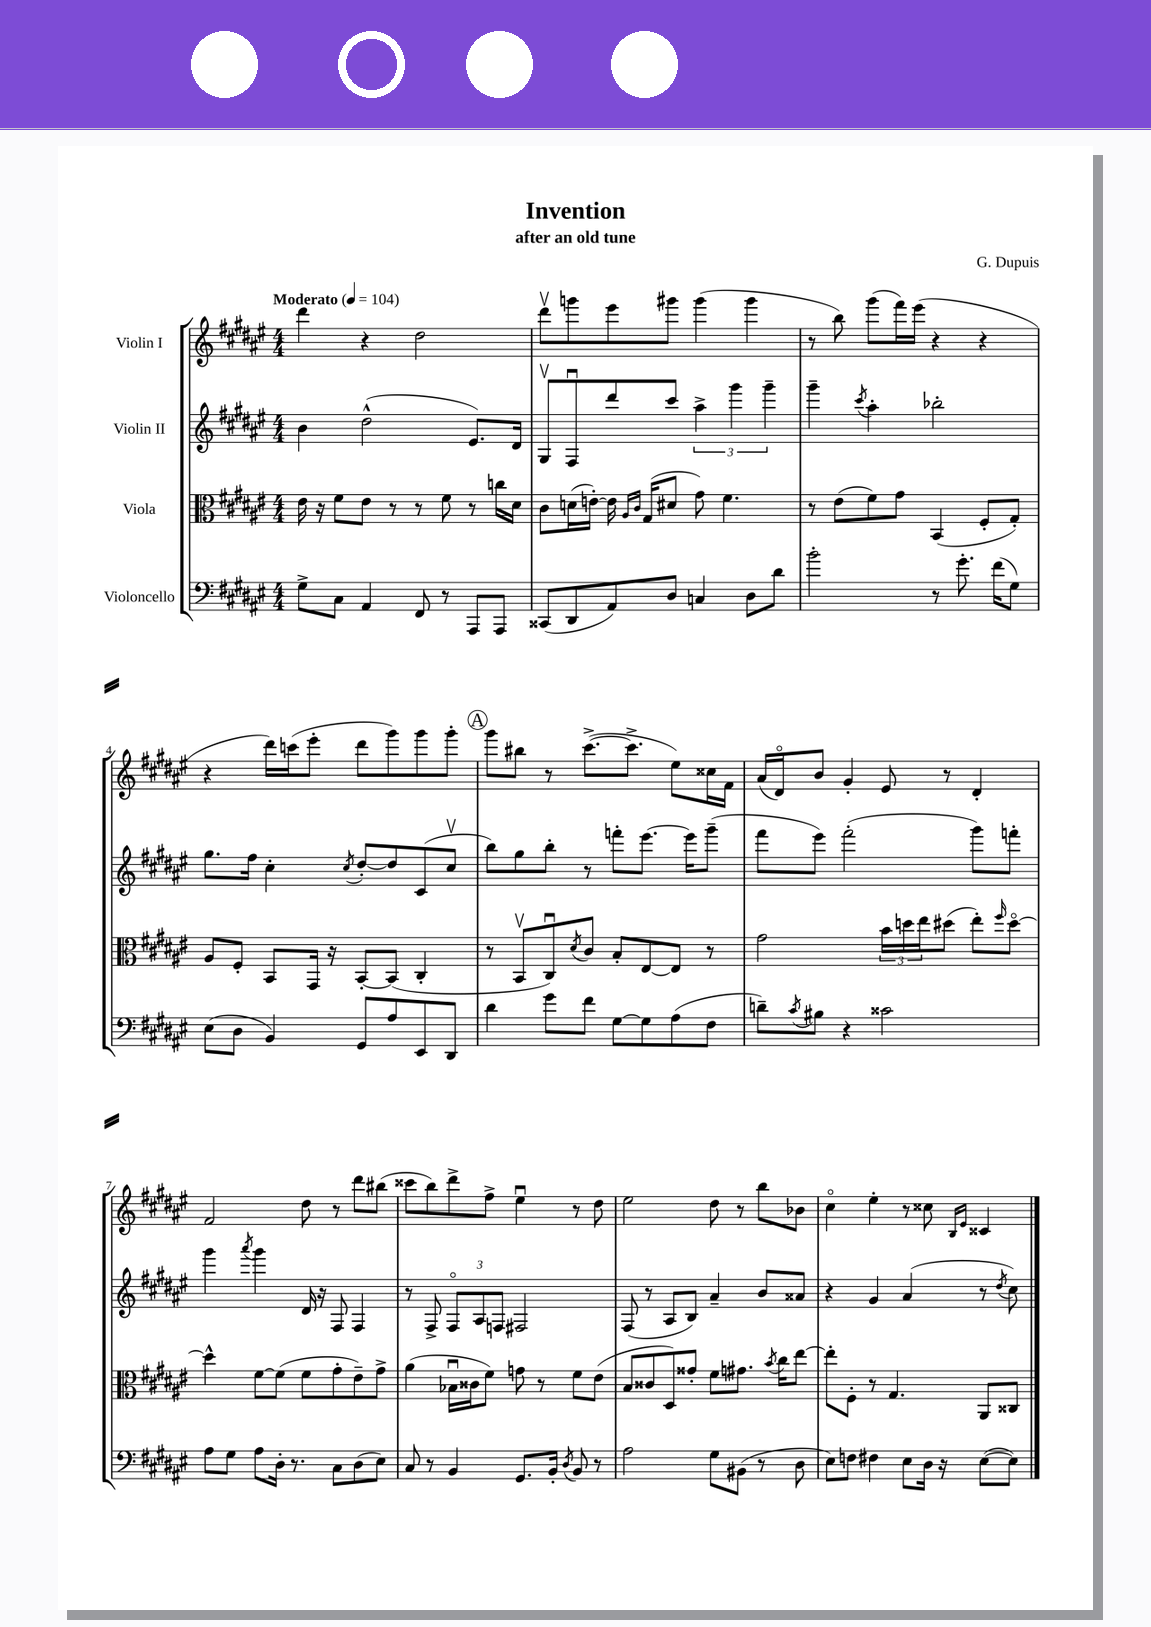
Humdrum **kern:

**kern	**kern	**kern	**kern
*staff4	*staff3	*staff2	*staff1
*clefF4	*clefC3	*clefG2	*clefG2
*k[f#c#g#d#a#e#]	*k[f#c#g#d#a#e#]	*k[f#c#g#d#a#e#]	*k[f#c#g#d#a#e#]
*M4/4	*M4/4	*M4/4	*M4/4
*MM104	*MM104	*MM104	*MM104
8G#^	16e#	4b	4ddd#
.	16r	.	.
8C#	8f#	.	.
4AA#	8e#	(2dd#^^	4r
.	8r	.	.
8FF#	8r	.	2dd#
8r	8f#	.	.
8AAA#	8r	8.e#)	.
8AAA#	16cc	.	.
.	16d#	16d#	.
=	=	=	=
(8CC##	8c#	8G#v	8ddd#v
8DD#	(16d	8F#u	8ggg
.	[16e')	.	.
8AA#)	16e]	8ddd#	8eee#
.	16qqA#	.	.
.	16qqc#	.	.
.	(16G#	.	.
8D#	8d#	8ccc#	8ggg#
4C	8g#)	6aa#^	(4ggg#
.	4.f#	.	.
.	.	6ggg#	.
8D#	.	.	4ggg#
.	.	6ggg#~	.
8d#	.	.	.
=	=	=	=
2b'	8r	4ggg#~	8r
.	(8e#	.	8bb)
.	.	8qccc#	.
.	8f#)	4aa#'	(8ggg#
.	8g#	.	16fff#)
.	.	.	(16eee#
8r	(4BB	2bb-'	4r
8.g#'	.	.	.
.	8F#'	.	4r
(16f#	.	.	.
8G#)	8G#')	.	.
=	=	=	=
(8E#	8A#	8.gg#	4r
8D#	8F#'	.	.
.	.	16ff#	.
4BB)	8BB	4cc#'	16ddd#)
.	.	.	(16ccc
.	16GG#	.	8eee#'
.	16r	.	.
.	.	8qcc#	.
8GG#	[8BB'	[8dd#'	8ddd#
8A#	(8BB]	8dd#]	8ggg#)
8EE#	4C#'	(8c#	8ggg#
8DD#	.	8cc#v	8ggg#'
=	=	=	=
4d#	8r	8bb)	8ggg#
.	8BBv	8gg#	8bb#
8g#	8C#u)	8bb'	8r
.	8qd#	.	.
8f#	8c#	8r	([8.ccc#^
[8G#	8B'	8fff'	.
.	.	.	8.ccc#^]
8G#]	[8E#	[8.eee#	.
(8A#	8E#]	.	8ee#)
.	.	16eee#]	.
8F#	8r	(8ggg#~	16cc##
.	.	.	16f#
=	=	=	=
8d~)	2g#	8fff#	(16a#
.	.	.	16d#o)
8qc#	.	.	.
8B#	.	8eee#)	8b
4r	.	(2fff#'	4g#'
2c##	24b	.	8e#
.	24dd	.	.
.	24ee#	.	.
.	(8dd#	.	8r
.	8ee#')	8ggg#)	4d#'
.	16qqff#	.	.
.	[8dd#o	8fff'	.
=	=	=	=
8A#	4dd#^^]	4ggg#	2f#
8G#	.	.	.
.	.	8qaaa#	.
8A#	[8f#	4ggg#	.
16D#'	(8f#]	.	.
8.r	.	.	.
.	8f#	16d#	8dd#
.	.	16r	.
8C#	8g#'	8F#	8r
(8D#	8e#~)	4F#	8ddd#
8E#)	8g#^	.	(8bb#
=	=	=	=
8C#	(4a#	8r	8ccc##
8r	.	8F#^	8bb)
4BB	16B-u	12F#o	8ddd#^
.	16c##	.	.
.	.	12A#	.
.	8f#)	.	8ff#^
.	.	12F	.
8.GG#	8g	2F#	4ee#u
.	8r	.	.
16BB'	.	.	.
8qD#	.	.	.
8BB	8f#	.	8r
8r	(8e#	.	8dd#
=	=	=	=
2A#	8B	(8F#	2ee#
.	8c##	8r	.
.	8D#)	8A#	.
.	8g##'	8B)	.
8G#	8f#	4a#~	8dd#
(8BB#	8.g#	.	8r
8r	.	8b	8bb
.	8qb	.	.
.	16cc#	.	.
8D#	[8ee#	8a##	8b-
=	=	=	=
8E#)	8ee#']	4r	4cc#o
8F	8F#'	.	.
4F#	8r	4g#	4ee#'
.	4.G#	.	.
8E#	.	(4a#	8r
16D#	.	.	8cc##
16r	.	.	.
.	.	.	16qqB
.	.	.	16qqe#
([8E#	8AA#	8r	4c##
.	.	8qdd#	.
8E#])	8C##	8cc#)	.
==	==	==	==
*-	*-	*-	*-
